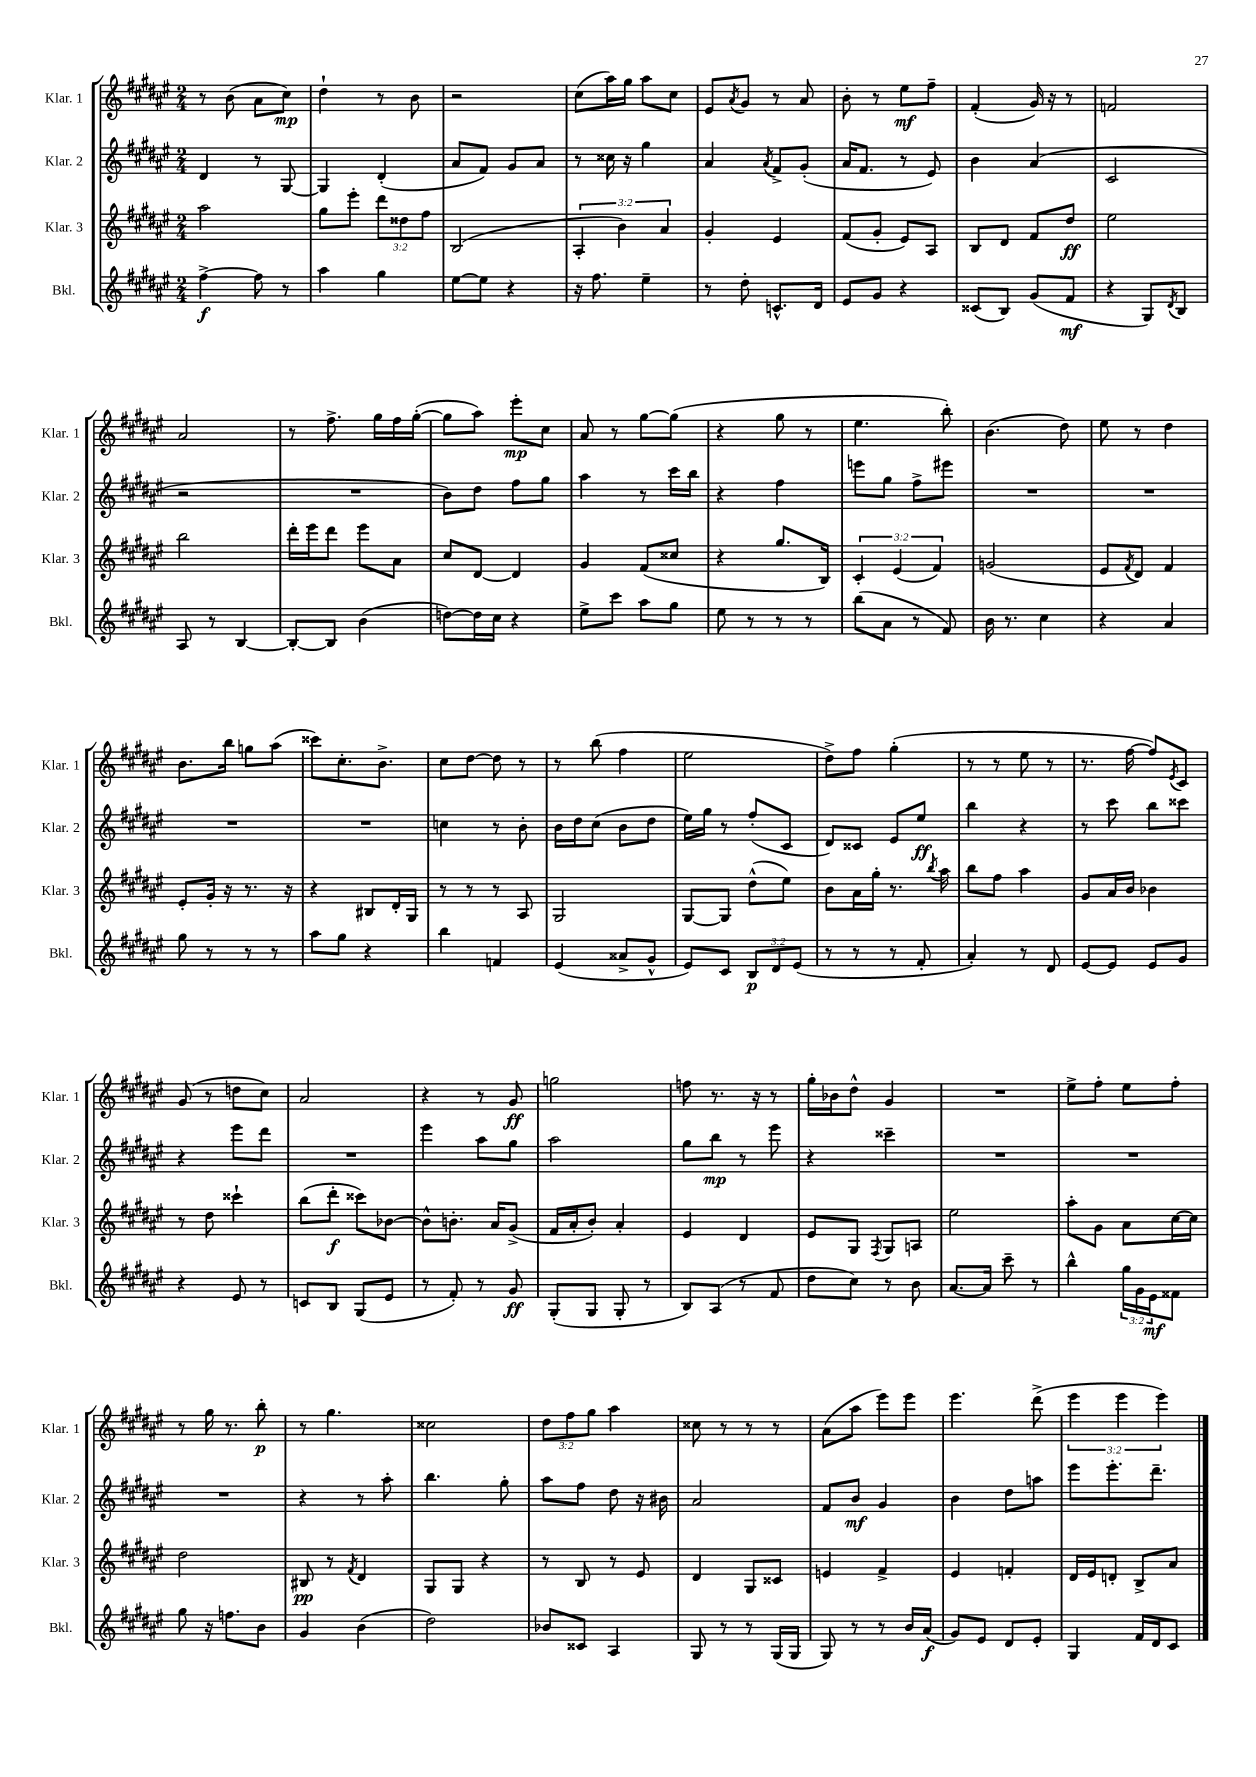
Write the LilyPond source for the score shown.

<<
\new StaffGroup <<
\new Staff = "s0" \with { instrumentName = "Klar. 1" shortInstrumentName = "Klar. 1" } {
    \clef treble \key fis \major \numericTimeSignature \time 2/4 \override Staff.TupletNumber.text = #tuplet-number::calc-fraction-text
    r8 b'8( ais'8 cis''8\mp) |
    dis''4-! r8 b'8 |
    r2 |
    cis''8( ais''16) gis''16 ais''8 cis''8 |
    eis'8 \acciaccatura { ais'8 } gis'8 r8 ais'8 |
    b'8-. r8 eis''8\mf fis''8-- |
    fis'4-.( gis'16) r16 r8 |
    f'2 |
    ais'2 |
    r8 fis''8.-> gis''16 fis''16 gis''16~-.( |
    gis''8 ais''8) eis'''8-.\mp cis''8 |
    ais'8 r8 gis''8~ gis''8( |
    r4 gis''8 r8 |
    eis''4. b''8-.) |
    b'4.( dis''8) |
    eis''8 r8 dis''4 |
    b'8. b''16 g''8 ais''8( |
    cisis'''8) cis''8.-. b'8.-> |
    cis''8 dis''8~ dis''8 r8 |
    r8 b''8( fis''4 |
    eis''2 |
    dis''8->) fis''8 gis''4-.( |
    r8 r8 eis''8 r8 |
    r8. fis''16~ fis''8) \acciaccatura { eis'8 } cis'8 |
    gis'8( r8 d''8 cis''8) |
    ais'2 |
    r4 r8 gis'8\ff |
    g''2 |
    f''8 r8. r16 r8 |
    gis''16-. bes'16 dis''8-^ gis'4 |
    R2 |
    eis''8-> fis''8-. eis''8 fis''8-. |
    r8 gis''16 r8. b''8-.\p |
    r8 gis''4. |
    cisis''2 |
    \tuplet 3/2 { dis''8 fis''8 gis''8 } ais''4 |
    cisis''8 r8 r8 r8 |
    ais'8( ais''8 eis'''8) eis'''8 |
    eis'''4. dis'''8->( |
    \tuplet 3/2 { eis'''4 eis'''4 eis'''4) } \bar "|." |
}
\new Staff = "s1" \with { instrumentName = "Klar. 2" shortInstrumentName = "Klar. 2" } {
    \clef treble \key fis \major \numericTimeSignature \time 2/4
    dis'4 r8 gis8~ |
    gis4 dis'4-.( |
    ais'8 fis'8) gis'8 ais'8 |
    r8 cisis''16 r16 gis''4 |
    ais'4 \acciaccatura { ais'8 } fis'8-> gis'8-.( |
    ais'16 fis'8. r8 eis'8) |
    b'4 ais'4( |
    cis'2 |
    r2 |
    R2 |
    b'8) dis''8 fis''8 gis''8 |
    ais''4 r8 cis'''16 b''16 |
    r4 fis''4 |
    e'''8 gis''8 fis''8-> eis'''8 |
    R2 |
    R2 |
    R2 |
    R2 |
    c''4 r8 b'8-. |
    b'16 dis''16 cis''8( b'8 dis''8 |
    eis''16) gis''16 r8 fis''8-.( cis'8 |
    dis'8) cisis'8 eis'8 eis''8\ff |
    b''4 r4 |
    r8 cis'''8 b''8 cisis'''8 |
    r4 eis'''8 dis'''8 |
    R2 |
    eis'''4 ais''8 gis''8 |
    ais''2 |
    gis''8 b''8\mp r8 eis'''8 |
    r4 cisis'''4-- |
    R2 |
    R2 |
    R2 |
    r4 r8 ais''8-. |
    b''4. gis''8-. |
    ais''8 fis''8 dis''8 r16 bis'16 |
    ais'2 |
    fis'8 b'8\mf gis'4 |
    b'4 dis''8 a''8 |
    eis'''8 eis'''8.-. dis'''8.-- \bar "|." |
}
\new Staff = "s2" \with { instrumentName = "Klar. 3" shortInstrumentName = "Klar. 3" } {
    \clef treble \key fis \major \numericTimeSignature \time 2/4 \override Staff.TupletNumber.text = #tuplet-number::calc-fraction-text
    ais''2 |
    gis''8 eis'''8-. \tuplet 3/2 { dis'''8 disis''8 fis''8 } |
    b2( |
    \tuplet 3/2 { ais4-. b'4) ais'4 } |
    gis'4-. eis'4 |
    fis'8( gis'8-. eis'8) ais8 |
    b8 dis'8 fis'8 dis''8\ff |
    eis''2 |
    b''2 |
    dis'''16-. eis'''16 dis'''8 eis'''8 ais'8 |
    cis''8 dis'8~ dis'4 |
    gis'4 fis'8( cisis''8 |
    r4 gis''8. b16) |
    \tuplet 3/2 { cis'4-. eis'4( fis'4) } |
    g'2( |
    eis'8 \acciaccatura { fis'8 } dis'8) fis'4 |
    eis'8-. gis'16-. r16 r8. r16 |
    r4 bis8 dis'16-. gis16 |
    r8 r8 r8 ais8 |
    gis2 |
    gis8~ gis8 dis''8-^( eis''8) |
    b'8 ais'16 gis''16-. r8. \acciaccatura { b''8 } ais''16 |
    b''8 fis''8 ais''4 |
    gis'8 ais'16 b'16 bes'4 |
    r8 dis''8 cisis'''4-! |
    b''8( dis'''8-.\f cisis'''8) bes'8~ |
    bes'8-^ b'8.-. ais'16 gis'8->( |
    fis'16 ais'16-. b'8-.) ais'4-. |
    eis'4 dis'4 |
    eis'8 gis8 \acciaccatura { fis8 } gis8 a8 |
    eis''2 |
    ais''8-. gis'8 ais'8 cis''16~ cis''16 |
    dis''2 |
    bis8\pp r8 \acciaccatura { fis'8 } dis'4 |
    gis8 gis8 r4 |
    r8 b8 r8 eis'8 |
    dis'4 gis8 cisis'8 |
    e'4 fis'4-> |
    eis'4 f'4-. |
    dis'16 eis'16 d'8-. b8-> ais'8 \bar "|." |
}
\new Staff = "s3" \with { instrumentName = "Bkl." shortInstrumentName = "Bkl." } {
    \clef treble \key fis \major \numericTimeSignature \time 2/4 \override Staff.TupletNumber.text = #tuplet-number::calc-fraction-text
    fis''4~->\f fis''8 r8 |
    ais''4 gis''4 |
    eis''8~ eis''8 r4 |
    r16 fis''8. eis''4-- |
    r8 dis''8-. c'8.-^ dis'16 |
    eis'8 gis'8 r4 |
    cisis'8( b8) gis'8( fis'8\mf |
    r4 gis8) \acciaccatura { dis'8 } b8 |
    ais8 r8 b4~ |
    b8~-. b8 b'4( |
    d''8~) d''16 cis''16 r4 |
    eis''8-> cis'''8 ais''8 gis''8 |
    eis''8 r8 r8 r8 |
    b''8( ais'8 r8 fis'8) |
    b'16 r8. cis''4 |
    r4 ais'4 |
    gis''8 r8 r8 r8 |
    ais''8 gis''8 r4 |
    b''4 f'4 |
    eis'4( aisis'8-> gis'8-^ |
    eis'8) cis'8 \tuplet 3/2 { b8\p dis'8 eis'8( } |
    r8 r8 r8 fis'8-. |
    ais'4-.) r8 dis'8 |
    eis'8~ eis'8 eis'8 gis'8 |
    r4 eis'8 r8 |
    c'8 b8 gis8( eis'8 |
    r8 fis'8-.) r8 gis'8\ff |
    gis8-.( gis8 gis8-. r8 |
    b8) ais8( r8 fis'8 |
    dis''8 cis''8) r8 b'8 |
    ais'8.~ ais'16 cis'''8-- r8 |
    b''4-^ \tuplet 3/2 { gis''16 gis'16 eis'16\mf } fisis'8 |
    gis''8 r16 f''8. b'8 |
    gis'4 b'4( |
    dis''2) |
    bes'8 cisis'8 ais4 |
    gis8 r8 r8 gis16( gis16 |
    gis8) r8 r8 b'16 ais'16\f( |
    gis'8) eis'8 dis'8 eis'8-. |
    gis4 fis'16 dis'16 cis'8 \bar "|." |
}
>>
>>
\layout { \context { \Score \remove "Bar_number_engraver" } }
